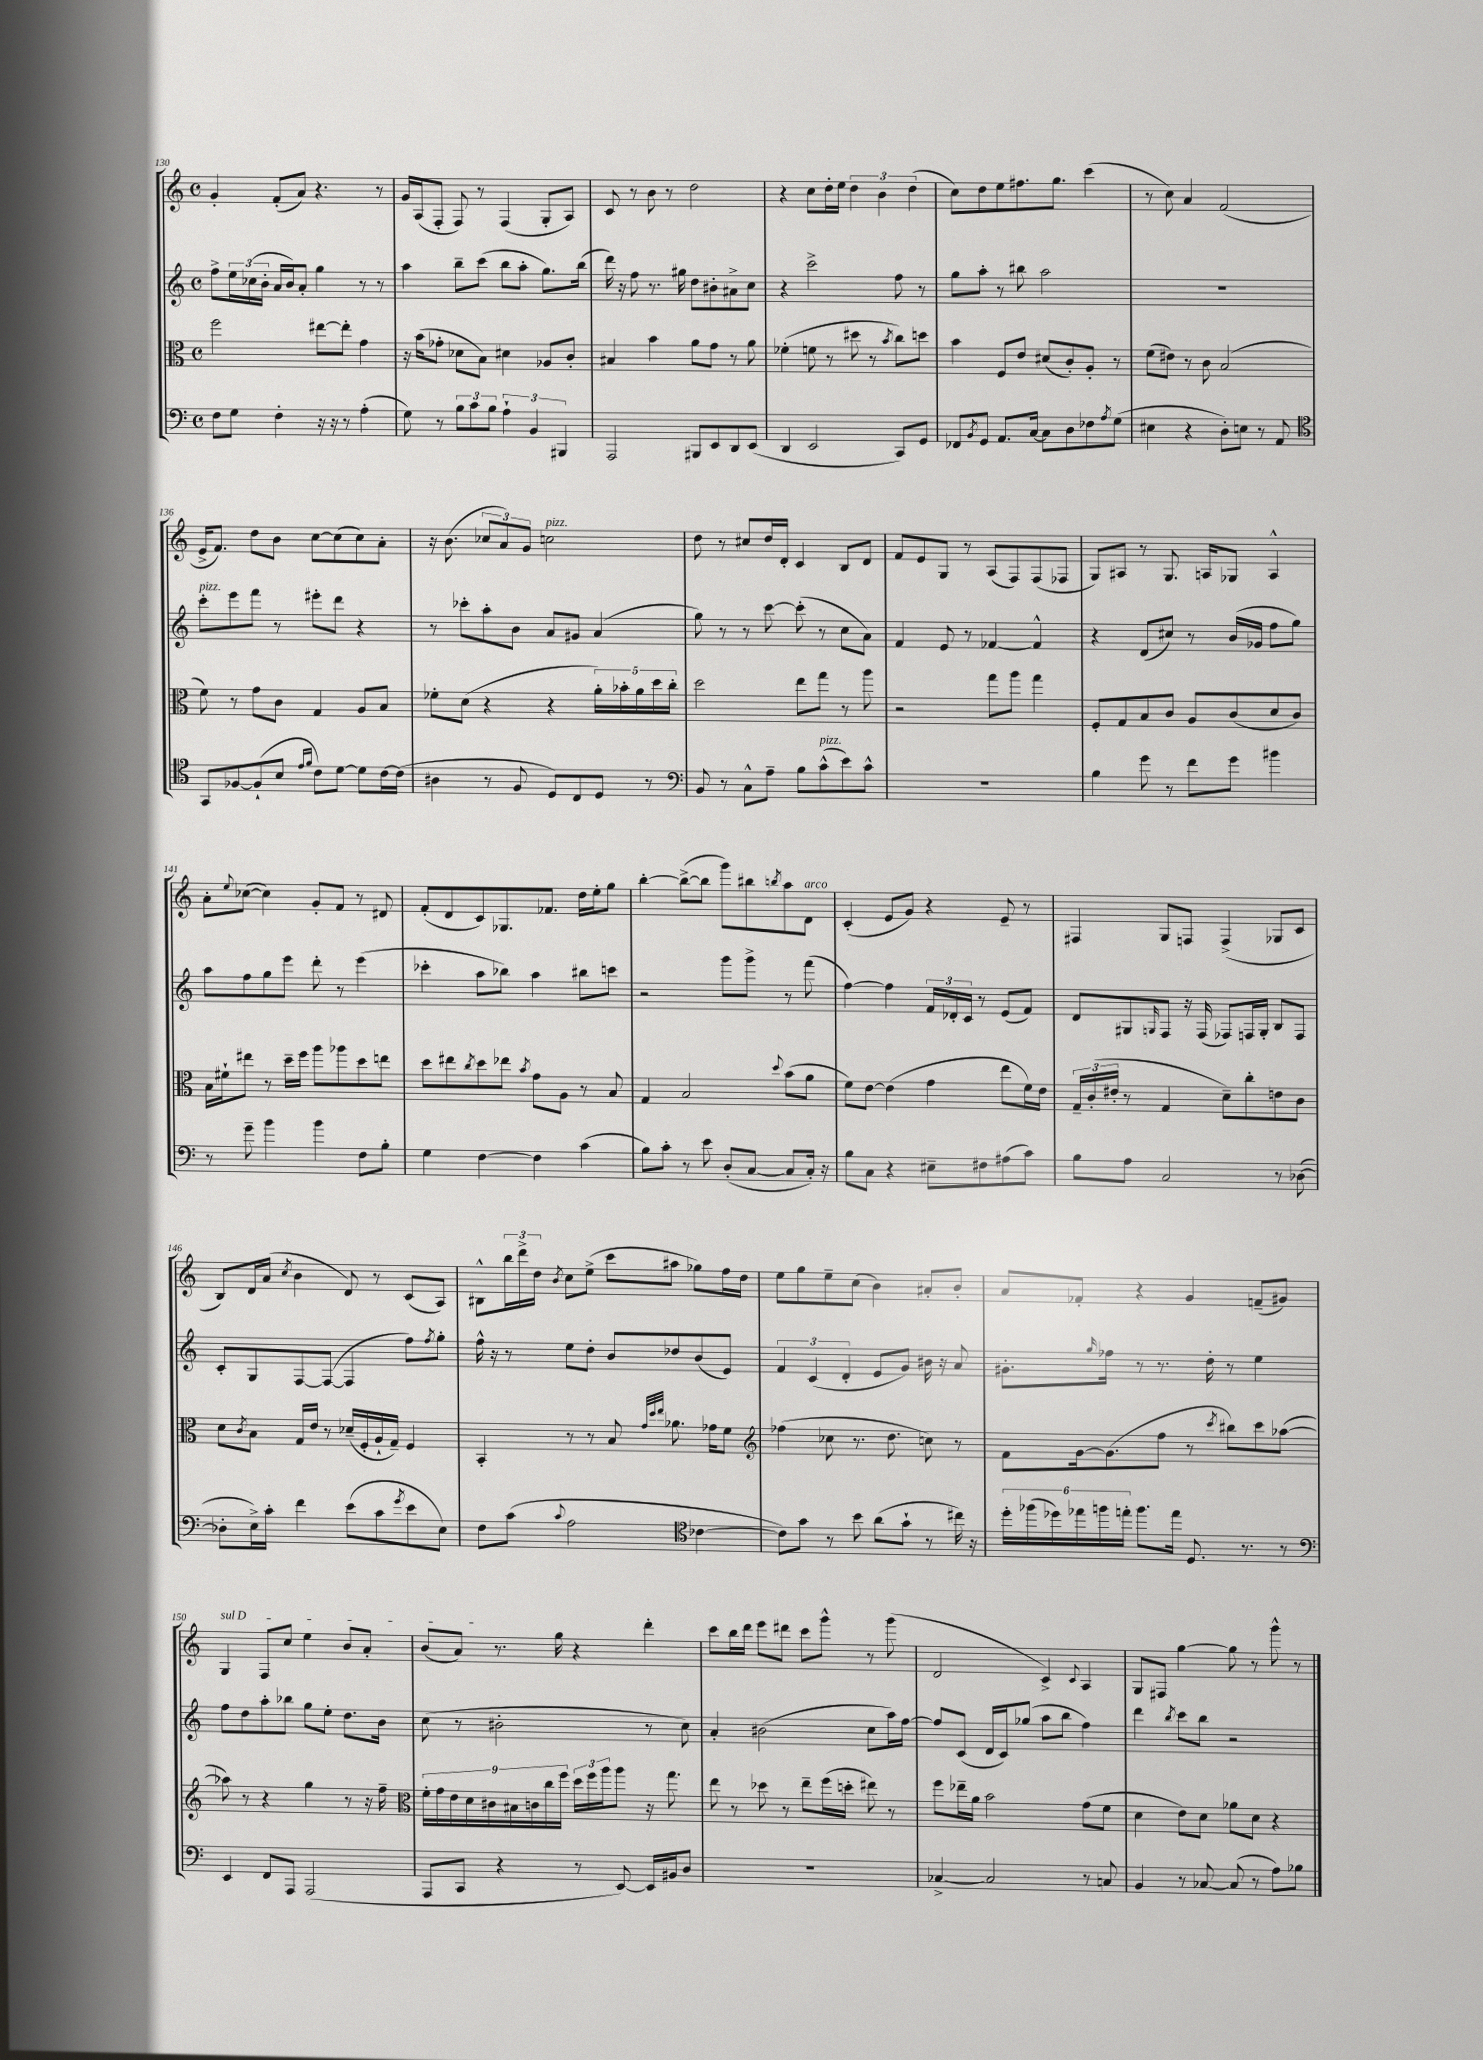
<<
\new StaffGroup <<
\new Staff = "s0" {
    \clef treble \key c \major \defaultTimeSignature \time 4/4
    g'4-. f'8-.( a'8) r4. r8 |
    g'16 a16( f8-. f8) r8 f4( g8-. a8) |
    c'8 r8 b'8 r8 d''2 |
    r4 c''8 d''16-. e''16 \tuplet 3/2 { d''4 b'4 d''4( } |
    c''8) d''8 e''8 fis''8. g''8. c'''4( |
    r8 c''8) a'4 f'2( |
    e'16-> f'8.) d''8 b'8 c''8~ c''8( c''8) a'8-. |
    r16 b'8.( \tuplet 3/2 { ces''8 a'8) g'8 } c''2^\markup { \italic "pizz." } |
    d''8 r8 cis''8 d''16 d'16-. c'4 b8 d'8 |
    f'8 e'8 g8 r8 a8( f8) f8( fes8 |
    g8) ais8 r8 g8. a16 ges8 a4-^ |
    a'8-. \appoggiatura { e''8 } ces''8~( ces''4) g'8-. f'8 r8 dis'8 |
    f'8-.( d'8 c'8) ges8. fes'8. d''16 e''16-. g''8 |
    b''4~-. b''8~->( b''8 g'''8) bis''8 \acciaccatura { b''8 } a''8 d'8^\markup { \italic "arco" } |
    c'4-.( e'8 g'8) r4 e'8-- r8 |
    fis4 g8 f8 f4->( ges8 c'8 |
    b8) d'16 a'16( \acciaccatura { c''8 } b'4 d'8) r8 c'8( a8) |
    bis8-^ \tuplet 3/2 { b''16 d'''16-> d''16 } \acciaccatura { b'8 } c''8 e''8->( c'''8 ais''8 ges''8) f''16 d''16 |
    e''8 g''8 e''8-- c''8( b'4) ais'8-. b'8-. |
    a'8 fes'8-. r4 g'4 f'8--( gis'8) |
    \once \override TextSpanner.bound-details.left.text = \markup { \italic "sul D" } g4\startTextSpan f8 c''8 e''4 b'8 a'8-. |
    b'8( a'8\stopTextSpan) r8. g''16 r4 d'''4-. |
    c'''8 b''16 d'''16 e'''8 dis'''8 c'''8 g'''8-^ r8 g'''8( |
    d'2 c'4->) \appoggiatura { c'8 } a4 |
    g8 fis8 g''4~ g''8 r8 g'''8-^ r8 \bar "|." |
}
\new Staff = "s1" {
    \clef treble \key c \major \defaultTimeSignature \time 4/4
    f''8-> \tuplet 3/2 { e''16 ces''16( b'16-. } a'16 b'16) a'8-. g''4 r8 r8 |
    a''4 b''8-- c'''8( b''8 a''8-. g''8.) b''16( |
    d'''16) r16 f''8 r8. gis''16 d''8 bis'8-. ais'8-> c''8 |
    r4 c'''2-> f''8 r8 |
    g''8 a''8-. r8 bis''8 a''2 |
    R1 |
    c'''8-.^\markup { \italic "pizz." } e'''8 f'''8 r8 eis'''8-. d'''8 r4 |
    r8 ces'''8-. a''8-. b'8 a'8 gis'8 a'4( |
    g''8) r8 r8 c'''8~ c'''8-.( r8 c''8 a'8) |
    f'4 e'8 r8 fes'4~ fes'4-^ |
    r4 d'8( cis''8) r8 b'16( ges'16 f''8 g''8) |
    a''8 f''8 g''8 e'''8 d'''8-. r8 e'''4( |
    ces'''4-. a''8 bes''8) a''4 bis''8 c'''8 |
    r2 g'''8 g'''8-> r8 f'''8( |
    f''4~) f''4 \tuplet 3/2 { f'16 des'16-. c'16 } r8 e'8( f'8) |
    d'8 gis8 \grace { g16 } f8 r16 f16( fes8) f16 g16-. b8 f8 |
    c'8-. g8 f8~ f8~( f4 f''8) \acciaccatura { f''8 } g''8-. |
    f''16-^ r16 r8 e''8 d''8-. b'8 des''8 b'8( e'8) |
    \tuplet 3/2 { f'4 c'4( d'4-. } e'8 g'8) bis'16 r16 a'8 |
    gis'8.-. \grace { g''16 } fes''16 r8 r8. d''16-. r8 e''4 |
    f''8 d''8 a''8-. bes''8 g''8 e''8-. d''8. b'16 |
    c''8( r8 bis'2-. r8 c''8) |
    a'4-. bis'2( c''8 a''16) f''16~ |
    f''8 c'8( d'16 c'16) ges''8( a''8 b''8 f''4) |
    d'''4 \acciaccatura { b''8 } c'''8 b''8 r2 \bar "|." |
}
\new Staff = "s2" {
    \clef alto \key c \major \defaultTimeSignature \time 4/4
    f''2 eis''8~ eis''8-. g'4 |
    r16 b'16( ges'8-. des'8 b8) dis'4 aes8 c'8-. |
    bis4 b'4 a'8 g'8 r8 a'8 |
    fes'4-.( f'8 r8 dis''8 r8 \acciaccatura { b'8 } c''8) d''8 |
    b'4 f8 e'8 dis'8( c'8-.) a8-. r8 |
    f'8( eis'8) r8 c'8 b2( |
    f'8) r8 g'8 c'8 g4 a8 b8 |
    fes'8-. d'8( r4 r4 \tuplet 5/4 { a'16-.) bes'16-. a'16 d''16 c''16-. } |
    d''2 e''8 g''8 r8 a''8 |
    r2 g''8 a''8 g''4 |
    f8-. g8 b8 c'8 a8 c'8( d'8 c'8) |
    b16 fis'16-! eis''8 r8 d''16-- f''16 a''8 aes''8 d''8 e''8 |
    d''8 eis''8 \acciaccatura { c''8 } d''8 ees''8 \acciaccatura { b'8 } g'8 a8 r8 b8 |
    g4 b2 \appoggiatura { d''8 } b'8( a'8 |
    f'8) e'8~ e'4( g'4 e''8 f'16) e'16 |
    \tuplet 3/2 { g16-- c'16-.( eis'16-. } r8 g4 d'8--) c''8-. e'8 c'8 |
    d'8 \acciaccatura { c'8 } b8 g16 e'16 r8 des'16--( f16-. a16-! g16--) f4 |
    b,4-. r8 r8 b8 \grace { g'32 d''32 e''32 } aes'8. ges'16 f'8 |
    \clef treble fes''4( ces''8 r8. d''8. c''8) r8 |
    f'8 g'16~ g'8.( f''8 r8 \acciaccatura { c'''8 } bis''8) c'''8 aes''8~( |
    aes''8) r8 r4 g''4 r8 r16 f''16-- |
    \clef alto \tuplet 9/8 { f'16-. g'16 e'16 d'16 cis'16 bis16 c'16 c''16 f''16 } \tuplet 3/2 { d''16 f''16 a''16 } a''8 r16 g''8. |
    e''8 r8 des''8 r8 e''8-- f''16( d''16-. eis''8) r8 |
    f''8 ees''16-- a'16 b'2 g'8( f'8 |
    d'4 e'8) d'8 aes'8 d'8 r4 \bar "|." |
}
\new Staff = "s3" {
    \clef bass \key c \major \defaultTimeSignature \time 4/4
    f8 g8 f4-. r16 r16 r8 a4-.( |
    g8) r8 \tuplet 3/2 { b8 c'8 b8 } \tuplet 3/2 { a4-! b,4 bis,,4 } |
    a,,2 bis,,8 e,8 d,8 e,8( |
    d,4 e,2 c,8) g,8 |
    fes,8 \acciaccatura { b,8 } g,8 a,8. c16~ c8 d8 fes8 \acciaccatura { a8 } g8( |
    eis4 r4 d8-.) e8 r8 a,8 |
    \clef tenor g,8 fes8~ fes8-!( b8 \grace { e'16 f'16 } c'8) d'8~ d'8 c'16~ c'16( |
    ais4 r8 f8 d8) c8 d8 r8 |
    \clef bass b,8 r8 c8-^ a8-- b8 c'8-^^\markup { \italic "pizz." }( e'8) c'8-^ |
    R1 |
    b4 g'8 r8 f'8 g'8 bis'4 |
    r8 g'8-- b'4 b'4 f8 b8-. |
    g4 f4~ f4 c'4( |
    b8) c'8-. r8 e'8 d8-.( c8~ c8 c16-.) r16 |
    b8 c8 r4 eis8-- fis8 ais8( c'8) |
    b8 a8 c2 r8 des8~( |
    des8-. e16->) c'16-. f'4 e'8( c'8 \acciaccatura { g'8 } e'8 e8) |
    f8 c'8( \appoggiatura { c'8 } a2 \clef tenor ces'4~ |
    ces'8) g'8 r8 b'8 a'8( g'8-! r8 cis''16) r16 |
    \tuplet 6/4 { d''16-. fes''16( des''16) ees''16 f''16 e''16-. } f''8. e''16 d8. r8. r8 |
    \clef bass e,4 f,8 a,,8 a,,2( |
    a,,8 c,8 r4 r8 e,8~) e,16 bis,16 d8 |
    R1 |
    ces4~-> ces2 r8 c8 |
    b,4 r8 ces8~ ces8( r8 a8) bes8 \bar "|." |
}
>>
>>
\layout { \context { \Score currentBarNumber = #130 } }
